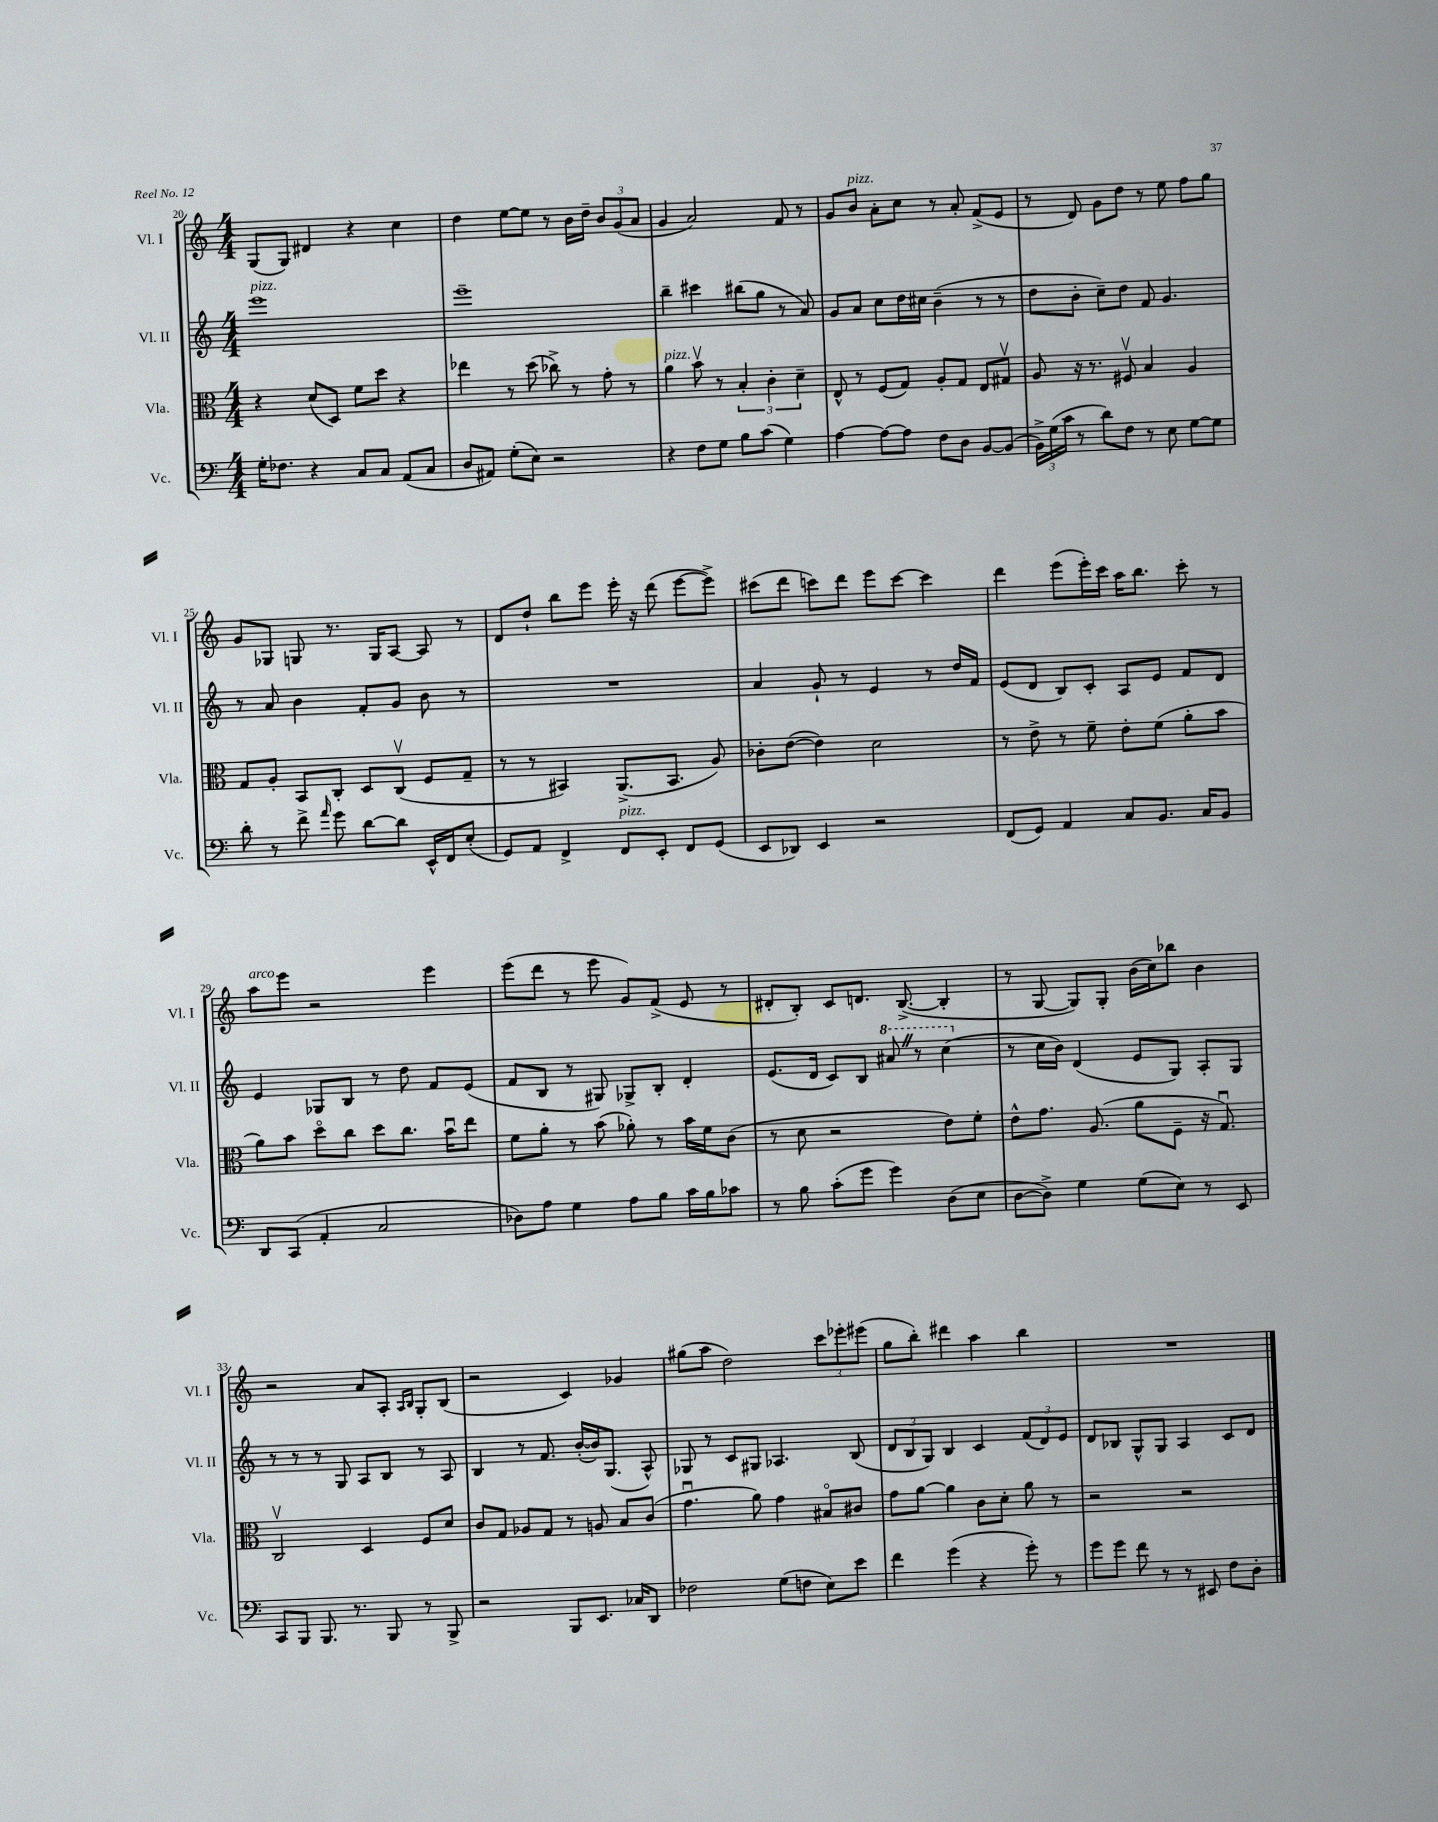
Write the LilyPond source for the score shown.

<<
\new StaffGroup <<
\new Staff = "s0" \with { instrumentName = "Vl. I" shortInstrumentName = "Vl. I" } {
    \clef treble \key c \major \numericTimeSignature \time 4/4
    \autoBeamOff g8[( g8]) dis'4 r4 c''4 |
    d''4 e''8[~ e''8] r8 b'16[ d''16]-- \tuplet 3/2 { b'8[ g'8( a'8] } |
    g'4 a'2) f'8 r8 |
    g'8[ b'8]^\markup { \italic "pizz." } a'8[-. c''8] r8 a'8-. f'8[->( e'8] |
    r8 d'8) g'8[ d''8] r8 e''8 f''8[ g''8] |
    g'8[ ges8] g8 r8. g16[ a8]~ a8 r8 |
    d'8[ d''8]-! b''8[ e'''8] e'''16-. r16 d'''8( e'''8[~ e'''8]->) |
    cis'''8[( d'''8] c'''8[) d'''8] e'''8[ c'''8]~ c'''4 |
    d'''4 e'''8[( e'''16-.) c'''16] a''16[ b''8.] c'''8-. r8 |
    a''8[^\markup { \italic "arco" } e'''8] r2 e'''4 |
    e'''8[( d'''8] r8 e'''8 g'8[) f'8]->( e'8 r8 |
    dis'8[-. b8]-.) c'8[ d'8.] b8.~->( b4-. |
    r8 g8~ g8[) g8]-. b'16[( c''16) bes''8] b'4 |
    r2 a'8[ a8]-. \grace { a16[ b16] } g8[-. b8]( |
    r2 c'4) ges'4 |
    gis''8[( a''8] d''2) \tuplet 3/2 { c'''8[ ees'''8-. eis'''8]( } |
    g''8[ b''8]-.) dis'''4 a''4 b''4 |
    R1 \bar "|." |
}
\new Staff = "s1" \with { instrumentName = "Vl. II" shortInstrumentName = "Vl. II" } {
    \clef treble \key c \major \numericTimeSignature \time 4/4
    \autoBeamOff e'''1^\markup { \italic "pizz." } |
    e'''1-- |
    b''4-- cis'''4 bis''8[( g''8] r8 a'8) |
    g'8[ a'8] c''8[ d''16 cis''16] b'4--( r8 r8 |
    d''8[ b'8]-. c''8[--) d''8] f'8 g'4. |
    r8 a'8 b'4 f'8[-. g'8] b'8 r8 |
    R1 |
    a'4 g'8-! r8 e'4 r8 d''16[ f'16] |
    e'8[( d'8] b8[) c'8]-. a8[ e'8] f'8[ d'8] |
    e'4 ges8[ b8] r8 d''8 f'8[ e'8]( |
    f'8[ b8] r8 gis8) ges8[-> b8]-. d'4-. |
    e'8.[( d'16] c'8[) b8] \ottava #1 ais''8 \once \override BreathingSign.text = \markup { \musicglyph "scripts.caesura.straight" } \breathe r8 c'''4( \ottava #0 |
    r8 c''16[ b'16]) d'4( e'8[ g8]) a8[-. g8] |
    r8 r8 r8 g8 a8[ b8] r8 a8 |
    b4 r8 f'8. b'16[~-.( b'16) g8.]( a8-^) |
    ges8 r8 c'8[ gis8] aes4. b8( |
    \tuplet 3/2 { d'8[ b8 g8]) } b4 c'4 \tuplet 3/2 { f'8[( d'8) e'8] } |
    d'8[ bes8] g8[-^ g8] a4 c'8[ d'8] \bar "|." |
}
\new Staff = "s2" \with { instrumentName = "Vla." shortInstrumentName = "Vla." } {
    \clef alto \key c \major \numericTimeSignature \time 4/4
    \autoBeamOff r4 d'8[( d8]) f'8[ d''8] r4 |
    ees''4 r8 d''8( ces''8->) r8 g'8-. r8 |
    a'4^\markup { \italic "pizz." } b'8\upbow r8 \tuplet 3/2 { b4-. c'4-. d'4-- } |
    e8-^ r8 f8[( g8]) a8[-. g8] e8[ gis8]\upbow |
    a8 r16 r8. fis8\upbow b4 a4 |
    g8[ a8]-. b,8[ c8]-. d8[ c8]\upbow( f8[ g8]-- |
    r8 r8 bis,4) a,8.[->( bis,8.] a8) |
    ces'8[-. e'8]~( e'4) d'2 |
    r8 e'8-> r8 f'8-- e'8[-. f'8]( a'8[-. b'8] |
    a'8[) b'8] d''8[\flageolet c''8] d''8[ c''8.] b'16[\downbow e''8] |
    f'8[ a'8]-. r8 b'8( aes'8-.) r8 b'16[ f'16 c'8]( |
    r8 d'8 r2 e'8[) f'8]-. |
    e'8[-^ g'8.] a8.( a'8[ f8]-- r16 g8.\downbow) |
    c2\upbow d4 f8[ d'8] |
    c'8[ g8] aes8[ g8] r8 a8 b8[ c'8]( |
    g'4.\downbow a'8) g'4 bis8[\flageolet cis'8] |
    g'8[ a'8]~ a'4 c'8[ d'8]-. a'8 r8 |
    r2 r2 \bar "|." |
}
\new Staff = "s3" \with { instrumentName = "Vc." shortInstrumentName = "Vc." } {
    \clef bass \key c \major \numericTimeSignature \time 4/4
    \autoBeamOff g16[-. fes8.] r4 c8[ c8] a,8[( c8] |
    d8[ ais,8]) g8[-.( e8]) r2 |
    r4 f8[ g8] b8[ c'8]( g4) |
    a4~ a8[~ a8] f8[ d8] b,8[~ b,8]( |
    \tuplet 3/2 { b,16[->) g16( c'16] } r8 d'8[) f8] r8 e8 g8[~ g8] |
    d'8-. r8 f'8-> \grace { a'16 } g'8 d'8[~ d'8] e,16[-^ f,16 e8]-.( |
    g,8[) a,8] f,4-> f,8[^\markup { \italic "pizz." } e,8]-. f,8[ g,8]( |
    e,8[ des,8]) e,4 r2 |
    f,8[( g,8]) a,4 c8[ b,8.] c16[ b,8] |
    d,8[ c,8]( a,4-. c2 |
    des8[) a8] g4 a8[ b8] c'16[ b16 ces'8] |
    r8 b8 c'8[-.( g'8] g'4) d8[( e8] |
    d8[~ d8]->) g4 g8[( e8]) r8 e,8 |
    c,8[ b,,8] b,,8. r8. b,,8 r8 b,,8-> |
    r2 b,,8[ e,8.] ces16[ d,8] |
    fes2 g8[( f8] e8[) e'8] |
    f'4 g'4( r4 g'8-.) r8 |
    g'8[ g'8] f'8 r8 r8 eis,8 f8[ d8]-. \bar "|." |
}
>>
>>
\layout { \context { \Score currentBarNumber = #20 } }
